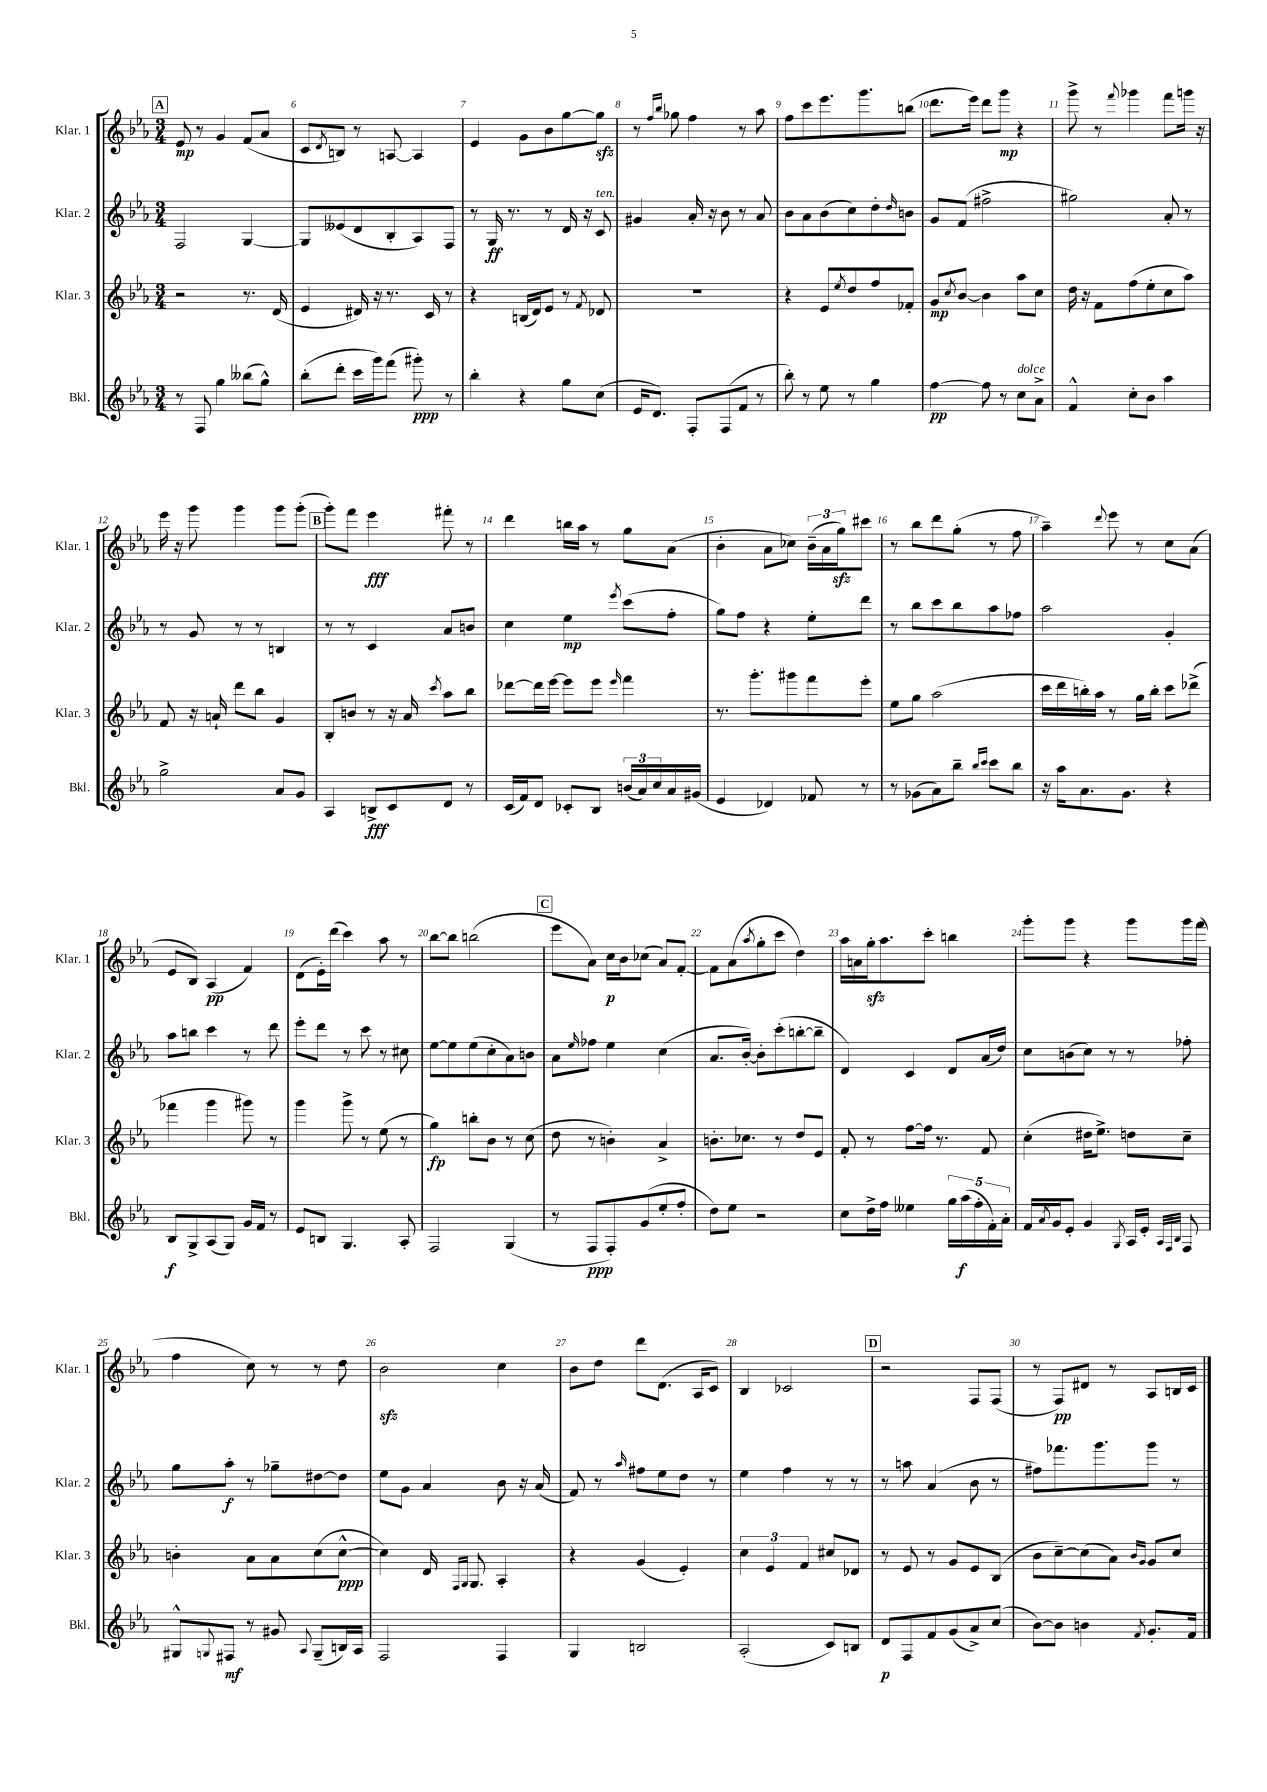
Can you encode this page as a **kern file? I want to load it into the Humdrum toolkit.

**kern	**dynam	**kern	**dynam	**kern	**dynam	**kern	**dynam
*part4	*part4	*part3	*part3	*part2	*part2	*part1	*part1
*staff4	*staff4	*staff3	*staff3	*staff2	*staff2	*staff1	*staff1
*I"Bkl.	*	*I"Klar. 3	*	*I"Klar. 2	*	*I"Klar. 1	*
*I'Bkl.	*	*I'Klar. 3	*	*I'Klar. 2	*	*I'Klar. 1	*
*clefG2	*	*clefG2	*	*clefG2	*	*clefG2	*
*k[b-e-a-]	*	*k[b-e-a-]	*	*k[b-e-a-]	*	*k[b-e-a-]	*
*M3/4	*	*M3/4	*	*M3/4	*	*M3/4	*
!!LO:REH:place=s1:t=A
=5	=5	=5	=5	=5	=5	=5	=5
8r	.	2r	.	2F/	.	8e-/	mp
8F/	.	.	.	.	.	8r	.
4gg\	.	.	.	.	.	4g/	.
(8bb--X\L	.	8.r	.	[4G/	.	(8f/L	.
8gg^^\J)	.	.	.	.	.	8a-/J	.
.	.	(16d/	.	.	.	.	.
=6	=6	=6	=6	=6	=6	=6	=6
(8bb-'\L	.	4e-/	.	8G/L]	.	8c/L	.
.	.	.	.	.	.	8qd/	.
8ddd'\J	.	.	.	(8e--X/	.	8Bn/J)	.
16ccc\LL	.	16d#X/)	.	8d/	.	8r	.
16ggg\J)	.	16r	.	.	.	.	.
(8fff\J	.	8.r	.	8B-'/	.	[8An/	.
8ggg#X'\)	ppp	.	.	8A-/)	.	4A/]	.
.	.	16c/	.	.	.	.	.
8r	.	8r	.	8F/J	.	.	.
=7	=7	=7	=7	=7	=7	=7	=7
4bb-'\	.	4r	.	8r	.	4e-/	.
.	.	.	.	16G/	ff	.	.
.	.	.	.	8.r	.	.	.
4r	.	(16Bn/LL	.	.	.	8g\L	.
.	.	16d/J)	.	.	.	.	.
.	.	8e-/J	.	8r	.	8b-\	.
8gg\L	.	8r	.	16d/	.	[8gg\	.
.	.	.	.	16r	.	.	.
.	.	8qf/	.	.	.	.	.
!	!	!	!	!LO:TX:a:i:t=ten.	!	!	!
(8cc\J	.	8d-X/	.	8c/	.	8ggzz\J]	.
=8	=8	=8	=8	=8	=8	=8	=8
16e-/KL	.	2.r	.	4g#X/	.	8r	.
8.d/J)	.	.	.	.	.	.	.
.	.	.	.	.	.	16qqff/LL	.
.	.	.	.	.	.	16qqbb-/JJ	.
.	.	.	.	.	.	8gg-X\	.
8F'/L	.	.	.	16a-'/	.	4ff\	.
.	.	.	.	16r	.	.	.
(8F/	.	.	.	8b-\	.	.	.
8f/J	.	.	.	8r	.	8r	.
8r	.	.	.	8a-/	.	8aa-\	.
=9	=9	=9	=9	=9	=9	=9	=9
8bb-'\)	.	4r	.	8b-\L	.	8ff\L	.
8r	.	.	.	8a-\	.	8ccc\	.
8ee-\	.	8e-/L	.	(8b-\	.	8.eee-\	.
.	.	8qee-/	.	.	.	.	.
8r	.	8dd/	.	8cc\)	.	.	.
.	.	.	.	.	.	8.ggg\	.
4gg\	.	8ff/	.	8dd'\	.	.	.
.	.	.	.	16qqdd/	.	.	.
.	.	8f-X'/J	.	8bn\J	.	(8bbn\J	.
=10	=10	=10	=10	=10	=10	=10	=10
[4ff\	pp	8g/L	mp	8g/L	.	8.ddd\L	.
.	.	8qcc/	.	.	.	.	.
.	.	[8b-/J	.	(8f/J	.	.	.
.	.	.	.	.	.	16eee-\Jk)	.
8ff\]	.	4b-\]	.	2ff#X^\	.	8ddd\L	.
8r	.	.	.	.	.	8ggg\J	mp
!LO:TX:a:i:t=dolce	!	!	!	!	!	!	!
8cc\L	.	8aa-\L	.	.	.	4r	.
8a-^\J	.	8cc\J	.	.	.	.	.
=11	=11	=11	=11	=11	=11	=11	=11
4f^^/	.	16dd\	.	2gg#X\)	.	8ggg^\	.
.	.	16r	.	.	.	.	.
.	.	8f\L	.	.	.	8r	.
.	.	.	.	.	.	8qqfff/	.
8cc'\L	.	(8ff\	.	.	.	4ggg-X\	.
8b-\J	.	8ee-'\	.	.	.	.	.
4aa-\	.	8cc\	.	8a-'/	.	8fff\L	.
.	.	8aa-\J)	.	8r	.	16gggn\Jk	.
.	.	.	.	.	.	16r	.
!!LO:LB:g=z
=12	=12	=12	=12	=12	=12	=12	=12
2gg^\	.	8f/	.	8r	.	16eee-\	.
.	.	.	.	.	.	16r	.
.	.	16r	.	8g/	.	8ggg\	.
.	.	16an`/	.	.	.	.	.
.	.	8ddd\L	.	8r	.	4ggg\	.
.	.	8bb-\J	.	8r	.	.	.
8a-/L	.	4g/	.	4Bn/	.	8ggg\L	.
8g/J	.	.	.	.	.	(8ggg'\J	.
!!LO:REH:place=s1:t=B
=13	=13	=13	=13	=13	=13	=13	=13
4A-/	.	8B-'/L	.	8r	.	8ggg'\L)	.
.	.	8bn/J	.	8r	.	8fff\J	.
8Bn^/L	fff	8r	.	4c/	.	4eee-\	fff
8c/	.	16r	.	.	.	.	.
.	.	16a-/	.	.	.	.	.
.	.	8qccc/	.	.	.	.	.
8d/J	.	8aa-\L	.	8a-/L	.	8fff#X'\	.
8r	.	8bb-\J	.	8bn/J	.	8r	.
=14	=14	=14	=14	=14	=14	=14	=14
(16c/LL	.	[8ddd-X\L	.	4cc\	.	4ddd\	.
16f/J)	.	.	.	.	.	.	.
8d/J	.	16ddd-\L]	.	.	.	.	.
.	.	[16eee-\JJ	.	.	.	.	.
8c-X'/L	.	8eee-\L]	.	4ee-\	mp	16bbn\LL	.
.	.	.	.	.	.	16aa-\JJ	.
8B-/J	.	8eee-\J	.	.	.	8r	.
.	.	16qqeee-/	.	8qeee-/	.	.	.
(24bn/LL	.	4fff\	.	(8ccc\L	.	8gg\L	.
24a-/)	.	.	.	.	.	.	.
24cc/	.	.	.	.	.	.	.
16a-/	.	.	.	8ff'\J	.	(8a-\J	.
(16g#X/JJ	.	.	.	.	.	.	.
=15	=15	=15	=15	=15	=15	=15	=15
4e-/	.	8.r	.	8gg\L)	.	4b-'\	.
.	.	.	.	8ff\J	.	.	.
.	.	8.ggg'\L	.	.	.	.	.
4d-X/)	.	.	.	4r	.	8a-\L	.
.	.	8ggg#X\	.	.	.	8cc-X\J)	.
8f-X/	.	8fff\	.	8ee-'\L	.	(24b-~\LL	.
.	.	.	.	.	.	24a-\	.
.	.	.	.	.	.	24ggzz\J)	.
8r	.	8eee-'\J	.	8ddd\J	.	8ccc#X\J	.
=16	=16	=16	=16	=16	=16	=16	=16
8r	.	8ee-\L	.	8r	.	8r	.
(8g-X\L	.	8gg\J	.	8bb-\L	.	8bb-\L	.
8a-\)	.	(2aa-\	.	8ccc\	.	8ddd\	.
8bb-~\J	.	.	.	8bb-\	.	(8gg'\J	.
16qqbb-/LL	.	.	.	.	.	.	.
16qqccc/JJ	.	.	.	.	.	.	.
8ccc\L	.	.	.	8aa-\	.	8r	.
8bb-\J	.	.	.	8ff-X\J	.	8ff\	.
=17	=17	=17	=17	=17	=17	=17	=17
16r	.	16ccc\LL	.	2aa-\	.	4aa-~\)	.
16aa-\KL	.	16ddd\	.	.	.	.	.
8.a-\	.	16bbn'\)	.	.	.	.	.
.	.	16aa-\JJ	.	.	.	.	.
.	.	.	.	.	.	8qqddd/	.
.	.	8r	.	.	.	8eee-\	.
8.g\J	.	.	.	.	.	.	.
.	.	16gg\LL	.	.	.	8r	.
.	.	16bb'\JJ	.	.	.	.	.
4r	.	8ccc\L	.	4g'/	.	8cc\L	.
.	.	(8ddd-X^\J	.	.	.	(8a-\J	.
!!LO:LB:g=z
=18	=18	=18	=18	=18	=18	=18	=18
8B-/L	f	4fff-X\	.	8aa-\L	.	8e-/L	.
8G^/	.	.	.	8bbn\J	.	8B-/J)	.
(8A-/	.	4ggg\	.	4ccc\	.	(4A-/	pp
8G/J)	.	.	.	.	.	.	.
16g/LL	.	8ggg#X\)	.	8r	.	4f/)	.
16f/JJ	.	.	.	.	.	.	.
8r	.	8r	.	8ddd\	.	.	.
=19	=19	=19	=19	=19	=19	=19	=19
8e-/L	.	4ggg\	.	8eee-'\L	.	(8d\L	.
8Bn/J	.	.	.	8ddd\J	.	16e-'\L)	.
.	.	.	.	.	.	(16ddd\JJ	.
4.G/	.	8ggg^\	.	8r	.	4ccc\)	.
.	.	8r	.	8ccc\	.	.	.
.	.	(8ee-\	.	8r	.	8aa-\	.
8A-'/	.	8r	.	8cc#X\	.	8r	.
=20	=20	=20	=20	=20	=20	=20	=20
2F/	.	4gg\)	fp	[8ee-\L	.	[8bb-\L	.
.	.	.	.	8ee-\]	.	8bb-\J]	.
.	.	8bbn'\L	.	(8ee-\	.	(2bbn\	.
.	.	8b-\J	.	8cc'\	.	.	.
(4G/	.	8r	.	8a-\)	.	.	.
.	.	(8cc\	.	8bn\J	.	.	.
!!LO:REH:place=s1:t=C
=21	=21	=21	=21	=21	=21	=21	=21
8r	.	8dd\	.	8a-\L	.	8eee-\L	.
.	.	.	.	16qqee-/	.	.	.
8F/L	ppp	8r	.	8ff-X\J	.	8a-\J)	.
8F'/)	.	4bn'\)	.	4ee-\	.	16cc\LL	p
.	.	.	.	.	.	16b-\J	.
(8g/	.	.	.	.	.	(8cc-X\J	.
8ee-'/	.	4a-^/	.	(4cc\	.	8a-/L)	.
8ff'/J	.	.	.	.	.	[8f'/J	.
=22	=22	=22	=22	=22	=22	=22	=22
8dd\L)	.	8.bn'\L	.	8.a-/L	.	8f\L]	.
8ee-\J	.	.	.	.	.	(8a-\	.
.	.	8.cc-X\J	.	[16b-'/Jk)	.	.	.
.	.	.	.	.	.	8qaa-/	.
2r	.	.	.	8b-'\L]	.	8gg'\	.
.	.	8r	.	(8ccc'\	.	8ccc\J	.
.	.	8dd/L	.	[8bbn'\	.	4dd\)	.
.	.	8e-/J	.	8bb~\J]	.	.	.
=23	=23	=23	=23	=23	=23	=23	=23
8cc\L	.	8f'/	.	4d/)	.	16aa-\LL	.
.	.	.	.	.	.	16an\	.
16dd^\L	.	8r	.	.	.	16ggzz'\J	.
16ff\JJ	.	.	.	.	.	8.aa-\	.
4ee--X\	.	[8ff\L	.	4c/	.	.	.
.	.	16ff\Jk]	.	.	.	8ccc'\J	.
.	.	8.r	.	.	.	.	.
20gg\LL	.	.	.	8d/L	.	4bbn\	.
(20aa-\	f	.	.	.	.	.	.
20ff'\	.	.	.	.	.	.	.
.	.	8f/	.	(16a-/L	.	.	.
20f'\)	.	.	.	.	.	.	.
.	.	.	.	16dd/JJ)	.	.	.
20a-'\JJ	.	.	.	.	.	.	.
=24	=24	=24	=24	=24	=24	=24	=24
16f/LL	.	(4cc'\	.	8cc\L	.	8ggg'\L	.
8qa-/	.	.	.	.	.	.	.
16g/J	.	.	.	.	.	.	.
8e-'/J	.	.	.	(8bn\	.	8ggg\J	.
4g/	.	16dd#X\KL	.	8cc\J)	.	4r	.
.	.	8.ee-^\J)	.	.	.	.	.
.	.	.	.	8r	.	.	.
8qG/	.	.	.	.	.	.	.
16A-/LL	.	8ddn\L	.	8r	.	8ggg\L	.
16e-'/JJ	.	.	.	.	.	.	.
32qqA-/LLL	.	.	.	.	.	.	.
32qqF/	.	.	.	.	.	.	.
32qqB-/JJJ	.	.	.	.	.	.	.
8F/	.	8cc~\J	.	8ff-X'\	.	16ggg\L	.
.	.	.	.	.	.	(16fff\JJ	.
!!LO:LB:g=z
=25	=25	=25	=25	=25	=25	=25	=25
8G#X^^/L	.	4bn'\	.	8gg\L	.	4ff\	.
8qqGn/	.	.	.	.	.	.	.
8F#X/J	mf	.	.	8aa-'\J	f	.	.
8r	.	8a-\L	.	8r	.	8cc\)	.
8g#X/	.	8a-\	.	8gg-X~\L	.	8r	.
8qqA-/	.	.	.	.	.	.	.
(8G~/L	.	(8cc\	.	[8dd#X\	.	8r	.
16Bn/L)	.	[8cc^^\J	ppp	8dd#\J]	.	8dd\	.
16A-/JJ	.	.	.	.	.	.	.
=26	=26	=26	=26	=26	=26	=26	=26
2F/	.	4cc\])	.	8ee-\L	.	2b-zz\	.
.	.	.	.	8g\J	.	.	.
.	.	16d/	.	4a-/	.	.	.
.	.	16qqF/LL	.	.	.	.	.
.	.	16qqG/JJ	.	.	.	.	.
.	.	8.G/	.	.	.	.	.
4F/	.	4A-'/	.	8b-\	.	4cc\	.
.	.	.	.	16r	.	.	.
.	.	.	.	(16a-/	.	.	.
=27	=27	=27	=27	=27	=27	=27	=27
4G/	.	4r	.	8f/)	.	8b-\L	.
.	.	.	.	8r	.	8dd\J	.
.	.	.	.	16qqaa-/	.	.	.
2Bn/	.	(4g/	.	8ff#X\L	.	8ddd\L	.
.	.	.	.	8ee-\	.	(8.d\J	.
.	.	4e-'/)	.	8dd\J	.	.	.
.	.	.	.	.	.	16A-/KL	.
.	.	.	.	8r	.	8c/J)	.
=28	=28	=28	=28	=28	=28	=28	=28
(2A-'/	.	6cc\	.	4ee-\	.	4B-/	.
.	.	6e-/	.	.	.	.	.
.	.	.	.	4ff\	.	2c-X/	.
.	.	6f/	.	.	.	.	.
8c/L)	.	8cc#X/L	.	8r	.	.	.
8Bn/J	.	8d-X/J	.	8r	.	.	.
!!LO:REH:place=s1:t=D
=29	=29	=29	=29	=29	=29	=29	=29
8d/L	p	8r	.	8r	.	2r	.
8F/	.	8e-/	.	8aan\	.	.	.
8f/	.	8r	.	(4a-/	.	.	.
(8g/	.	8g/L	.	.	.	.	.
8a-^/)	.	8e-/	.	8b-\	.	8F/L	.
(8cc/J	.	(8B-/J	.	8r	.	(8F/J	.
=30	=30	=30	=30	=30	=30	=30	=30
[8b-\L)	.	8b-\L	.	8ff#X\L)	.	8r	.
8b-\J]	.	[8cc~\)	.	8.fff-X\	.	8F/L)	pp
4bn\	.	(8cc\]	.	.	.	8d#X/J	.
.	.	.	.	8.ggg\	.	.	.
.	.	8a-\J)	.	.	.	8r	.
.	.	16qqb-/LL	.	.	.	.	.
8qf/	.	16qqg/JJ	.	.	.	.	.
8.g'/L	.	8g/L	.	8ggg\J	.	8A-/L	.
.	.	8cc/J	.	8r	.	16Bn/L	.
16f/Jk	.	.	.	.	.	16c/JJ	.
==	==	==	==	==	==	==	==
*-	*-	*-	*-	*-	*-	*-	*-
